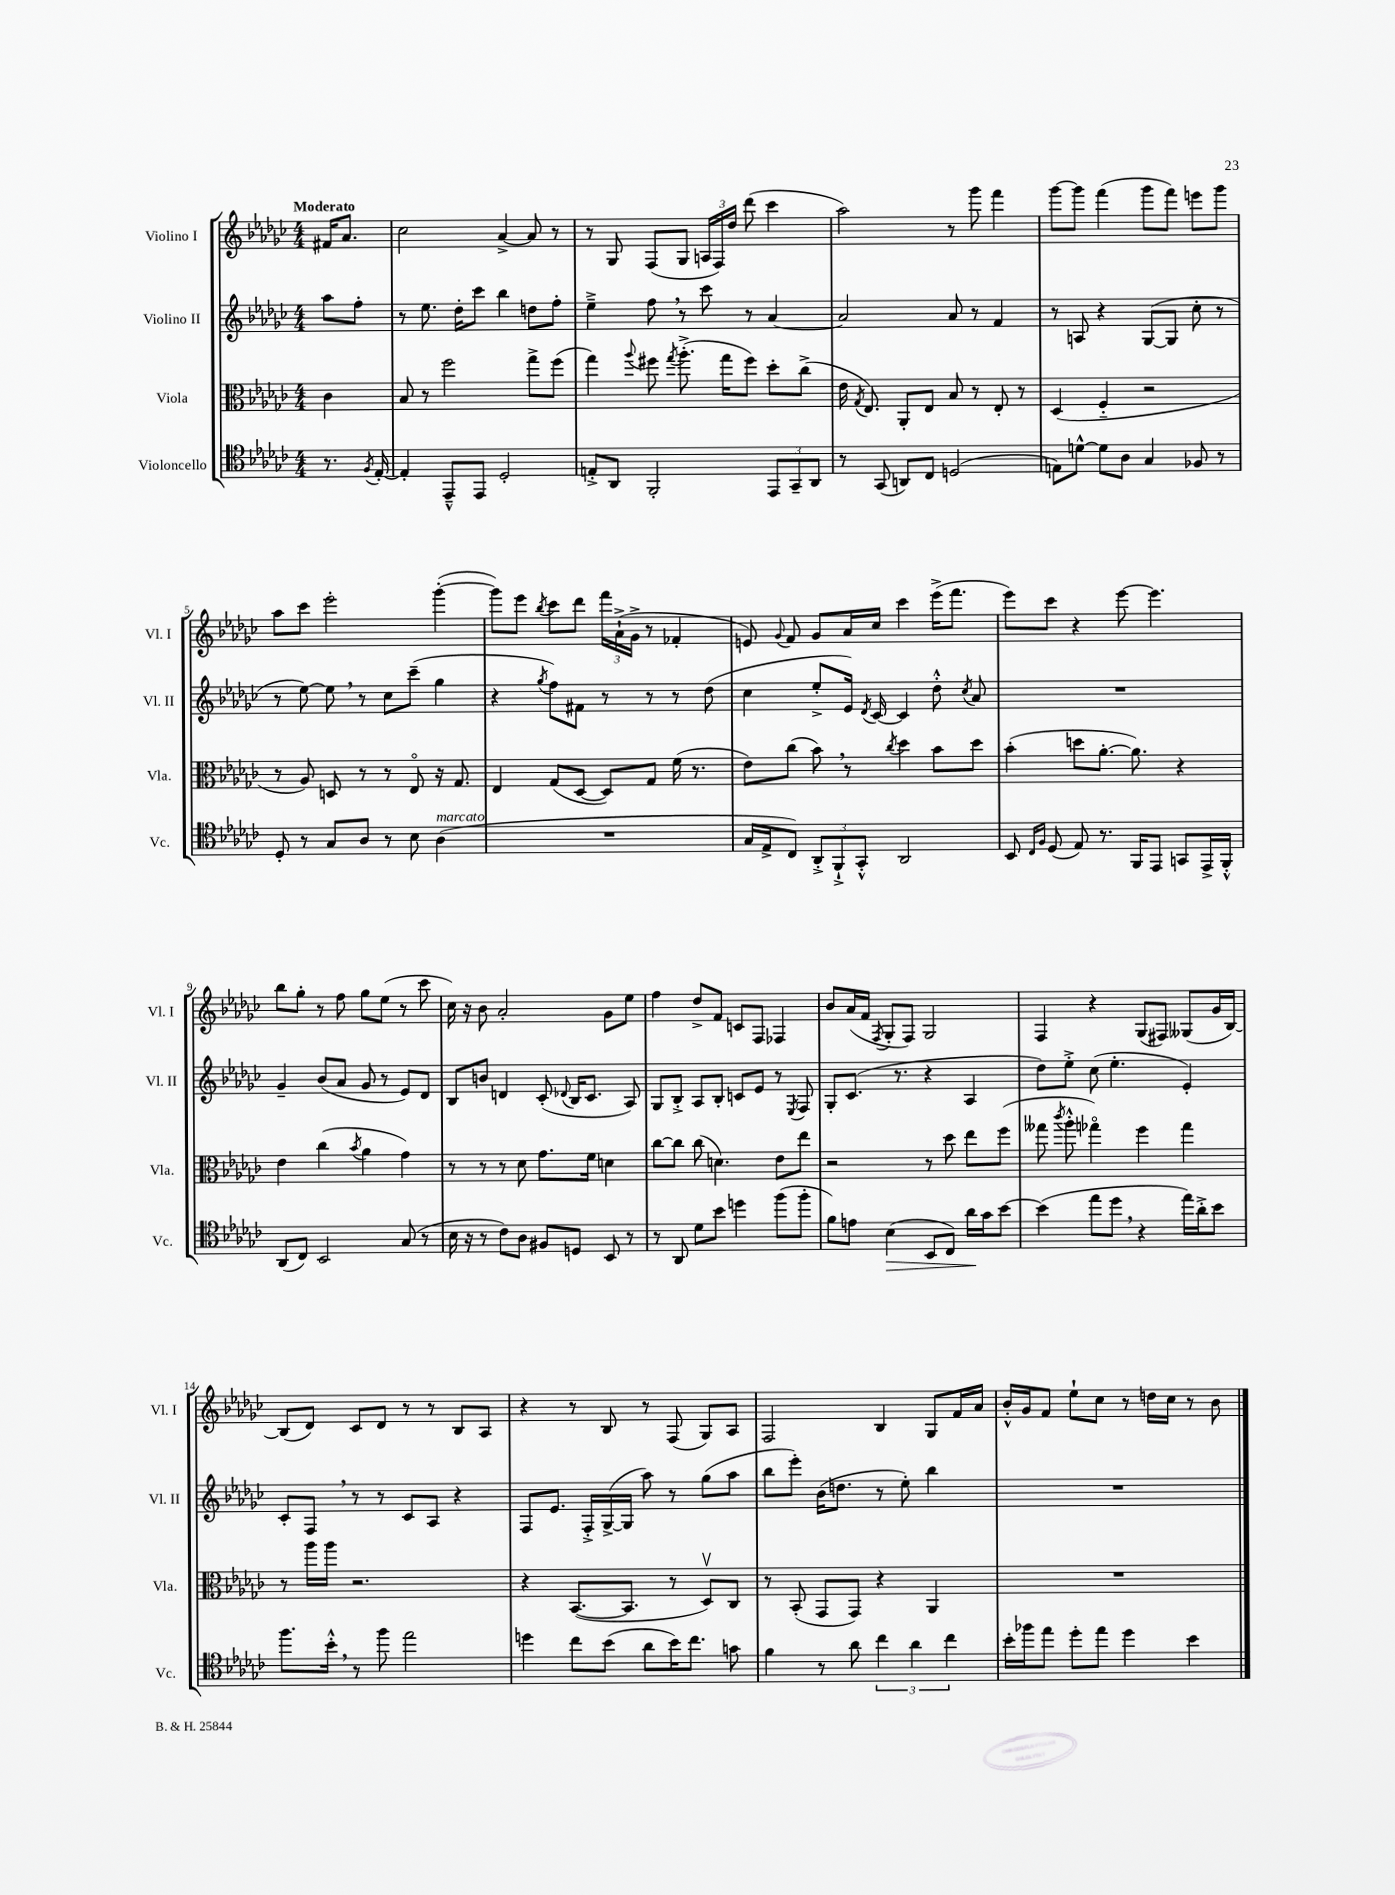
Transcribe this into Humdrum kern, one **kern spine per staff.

**kern	**dynam	**kern	**kern	**kern
*part4	*part4	*part3	*part2	*part1
*staff4	*staff4	*staff3	*staff2	*staff1
*I"Violoncello	*	*I"Viola	*I"Violino II	*I"Violino I
*I'Vc.	*	*I'Vla.	*I'Vl. II	*I'Vl. I
*clefC4	*	*clefC3	*clefG2	*clefG2
*k[b-e-a-d-g-c-]	*	*k[b-e-a-d-g-c-]	*k[b-e-a-d-g-c-]	*k[b-e-a-d-g-c-]
*M4/4	*	*M4/4	*M4/4	*M4/4
=	=	=	=	=
!	!	!	!	!LO:TX:a:B:t=Moderato
8.r	.	4c-\	8aa-\L	16f#X/KL
.	.	.	.	8.a-/J
.	.	.	8ff'\J	.
8qF/	.	.	.	.
[16E-'/	.	.	.	.
=1	=1	=1	=1	=1
4E-'/]	.	8B-/	8r	2cc-\
.	.	8r	8.ee-\	.
8EE-~^^/L	.	2ff\	.	.
.	.	.	16dd-'\KL	.
8EE-/J	.	.	8ccc-\J	.
2D-'/	.	.	4bb-\	[4a-^/
.	.	8gg-^\L	8ddn\L	8a-/]
.	.	(8ff\J	8ff'\J	8r
=2	=2	=2	=2	=2
8En'^/L	.	4gg-\)	4ee-~^\	8r
8AA-/J	.	.	.	8G-/
.	.	8qqaa-/	.	.
2FF'/	.	8ff#X\	8ff,\	(8F/L
.	.	8qgg-/	.	.
.	.	(8.aa-'^\	8r	8G-/J
.	.	.	8ccc-\	24An/LL
.	.	.	.	24F/)
.	.	16gg-\KL	.	.
.	.	.	.	24dd-/JJ
.	.	8ff#\J)	8r	(8ddd-\
12EE-/L	.	8dd-'\L	[4a-/	4ccc-\
12GG-~/	.	.	.	.
.	.	(8cc-^\J	.	.
12AA-/J	.	.	.	.
=3	=3	=3	=3	=3
8r	.	16e-\	2a-/]	2aa-\)
.	.	8qG-/	.	.
.	.	8.E-/)	.	.
(8GG-/	.	.	.	.
8AAn/L)	.	8AA-'/L	.	.
8C-/J	.	8E-/J	.	.
(2Dn/	.	8B-/	8a-/	8r
.	.	8r	8r	8ggg-\
.	.	8E-'/	4f/	4fff\
.	.	8r	.	.
=4	=4	=4	=4	=4
8En\L)	.	(4D-/	8r	[8ggg-\L
[8dn^^\J	.	.	8An/	8ggg-\J]
8d\L]	.	4F/	4r	(4fff\
8A-\J	.	.	.	.
4G-/	.	2r	([8G-/L	8ggg-\L
.	.	.	8G-/J]	8fff\J)
8F-X/	.	.	8cc-'\	8eeen\L
8r	.	.	8r	8ggg-\J
!!LO:LB:g=z
=5	=5	=5	=5	=5
8D-'/	.	8r	8r	8aa-\L
8r	.	8A-/)	[8ee-\)	8ccc-\J
8G-/L	.	8Dn/	8ee-,\]	2eee-'\
8A-/J	.	8r	8r	.
8r	.	8r	8cc-\L	.
8B-\	.	8E-/	(8ccc-~\J	.
!LO:TX:a:i:t=marcato	!	!	!	!
(4A-\	.	16r	4gg-\	([4ggg-'\
.	.	8.G-/	.	.
=6	=6	=6	=6	=6
1r	.	4E-/	4r	8ggg-\L])
.	.	.	.	8eee-\J
.	.	.	8qgg-/	8qbb-/
.	.	(8G-/L	8ff\L)	8ccc-\L
.	.	[8D-/J	8f#X\J	8ddd-\J
.	.	8D-/L])	8r	24fff\LL
.	.	.	.	(24a-`^\
.	.	.	.	24g-^\JJ
.	.	8G-/J	8r	8r
.	.	(16f\	8r	4f-X'/
.	.	8.r	.	.
.	.	.	(8dd-\	.
=7	=7	=7	=7	=7
16G-/LL	.	8e-\L)	4cc-\	8en/)
16E-^/J	.	.	.	.
.	.	.	.	8qqg-/
8C-/J)	.	(8cc-\J	.	8f/
12AA-'^/L	.	8b-,\)	8ee-'^/L	8g-/L
12FF`^/	.	.	.	.
.	.	8r	16e-/Jk)	16a-/L
12GG-'^^/J	.	.	.	.
.	.	.	8qd-/	.
.	.	.	[16c-/	16cc-/JJ
.	.	8qcc-/	.	.
2AA-/	.	4dd-\	4c-/]	4ccc-\
.	.	8b-\L	8dd-'^^\	(16eee-^\KL
.	.	.	.	8.fff\J
.	.	.	8qcc-/	.
.	.	8dd-\J	8a-/	.
=8	=8	=8	=8	=8
8BB-/	.	(4b-'\	1r	8eee-\L)
16qqC-/LL	.	.	.	.
16qqF/JJ	.	.	.	.
(8D-/	.	.	.	8ccc-\J
8E-/)	.	8ddn\L	.	4r
8.r	.	[8.a-'\J	.	.
.	.	.	.	[8eee-\
16FF/KL	.	8.a-\])	.	.
8EE-/J	.	.	.	4.eee-\]
8GGn/L	.	4r	.	.
16EE-^/L	.	.	.	.
16FF'^^/JJ	.	.	.	.
!!LO:LB:g=z
=9	=9	=9	=9	=9
(8AA-/L	.	4e-\	4g-~/	8bb-\L
8C-/J)	.	.	.	8gg-'\J
2BB-/	.	(4cc-\	(8b-/L	8r
.	.	.	8a-/J	8ff\
.	.	8qb-/	.	.
.	.	4a-\	8g-/	8gg-\L
.	.	.	8r	(8ee-\J
(8G-/	.	4g-\)	8e-/L)	8r
8r	.	.	8d-/J	8ccc-\
=10	=10	=10	=10	=10
16B-\	.	8r	8B-/L	16cc-\)
16r	.	.	.	16r
8r	.	8r	8bn/J	8b-\
8c-\L)	.	8r	4dn/	2a-'/
8A-\J	.	8d-\	.	.
8F#X/L	.	8.g-\L	(8c-'/	.
.	.	.	8qqd-X/	.
8Dn/J	.	.	16B-/KL	.
.	.	16f\Jk	8.c-/J	.
8BB-/	.	4dn\	.	8g-\L
8r	.	.	8A-/)	8ee-\J
=11	=11	=11	=11	=11
8r	.	[8cc-\L	8G-/L	4ff\
8AA-/	.	8cc-\J]	8B-'^/J	.
8d-\L	.	(8cc-\	8A-/L	8dd-^/L
8b-\J	.	4.dn\)	8B-'/J	8f/J
4ddn\	.	.	8cn/L	8cn/L
.	.	.	8e-/J	8F/J
(8ff\L	.	8e-\L	8r	4F-X/
.	.	.	8qE-/	.
8ff'\J	.	8ee-\J	8F/	.
=12	=12	=12	=12	=12
8f\L)	.	2r	8G-'/L	8b-/L
8en\J	.	.	(8.c-/J	(16a-/L
.	.	.	.	16f/JJ
.	.	.	.	8qF/
!	!LO:HP:b	!	!	!
(4B-\	>	.	.	8G-'/L
.	.	.	8.r	.
.	.	.	.	8F/J)
8BB-/L	.	8r	4r	2G-/
8C-/J)	.	8dd-\	.	.
16a-\LL	.	8ee-\L	4A-/	.
16g-\J	]	.	.	.
[8b-\J	.	(8ff\J	.	.
=13	=13	=13	=13	=13
(4b-\]	.	8gg--X\	8dd-\L)	4F/
.	.	8qccc-/	.	.
.	.	8aa-'^^\	8ee-'^\J	.
8ee-\L	.	4gg-X\)	(8cc-\	4r
8dd-,\J	.	.	4.ee-'\	.
4r	.	4ff\	.	(8G-/L
.	.	.	.	8F#X/J)
16ee-\LL)	.	4gg-\	4e-'/)	(8G--X/L
16a-'^\J	.	.	.	.
8b-\J	.	.	.	16g-/L
.	.	.	.	[16B-/JJ)
!!LO:LB:g=z
=14	=14	=14	=14	=14
8.ff\L	.	8r	8c-'/L	(8B-/L]
.	.	16aa-\LL	8F,/J	8d-/J)
16b-'^^,\Jk	.	16aa-\JJ	.	.
8r	.	2.r	8r	8c-/L
8ff\	.	.	8r	8d-/J
2ee-\	.	.	8c-/L	8r
.	.	.	8A-/J	8r
.	.	.	4r	8B-/L
.	.	.	.	8A-/J
=15	=15	=15	=15	=15
4ddn\	.	4r	8F/L	4r
.	.	.	8.e-/J	.
8cc-\L	.	([8.BB-/L	.	8r
.	.	.	16F'^/LL	.
(8b-\J	.	.	([16G-^/	8B-/
.	.	8.BB-/J]	16G-/JJ]	.
8a-\L	.	.	8aa-\)	8r
16b-\K)	.	8r	8r	(8F/
8.cc-\J	.	.	.	.
.	.	8D-v/L)	(8gg-\L	8G-/L)
8gn\	.	8C-/J	8aa-\J	8A-/J
=16	=16	=16	=16	=16
4f\	.	8r	8bb-\L	2F/
.	.	(8BB-'/	8eee-'\J)	.
8r	.	8GG-/L	(16b-\KL	.
.	.	.	8.ddn\J	.
8a-\	.	8GG-/J)	.	.
6cc-\	.	4r	8r	4B-/
.	.	.	8ee-'\)	.
6a-\	.	.	.	.
.	.	4AA-/	4bb-\	8G-/L
6cc-\	.	.	.	.
.	.	.	.	16f/L
.	.	.	.	16a-/JJ
=17	=17	=17	=17	=17
16b-'\LL	.	1r	1r	16b-'^^/LL
16ff-X\J	.	.	.	16g-/J
8ee-\J	.	.	.	8f/J
8dd-'\L	.	.	.	8ee-`\L
8ee-\J	.	.	.	8cc-\J
4dd-\	.	.	.	8r
.	.	.	.	16ddn\LL
.	.	.	.	16cc-\JJ
4b-\	.	.	.	8r
.	.	.	.	8b-\
==	==	==	==	==
*-	*-	*-	*-	*-
